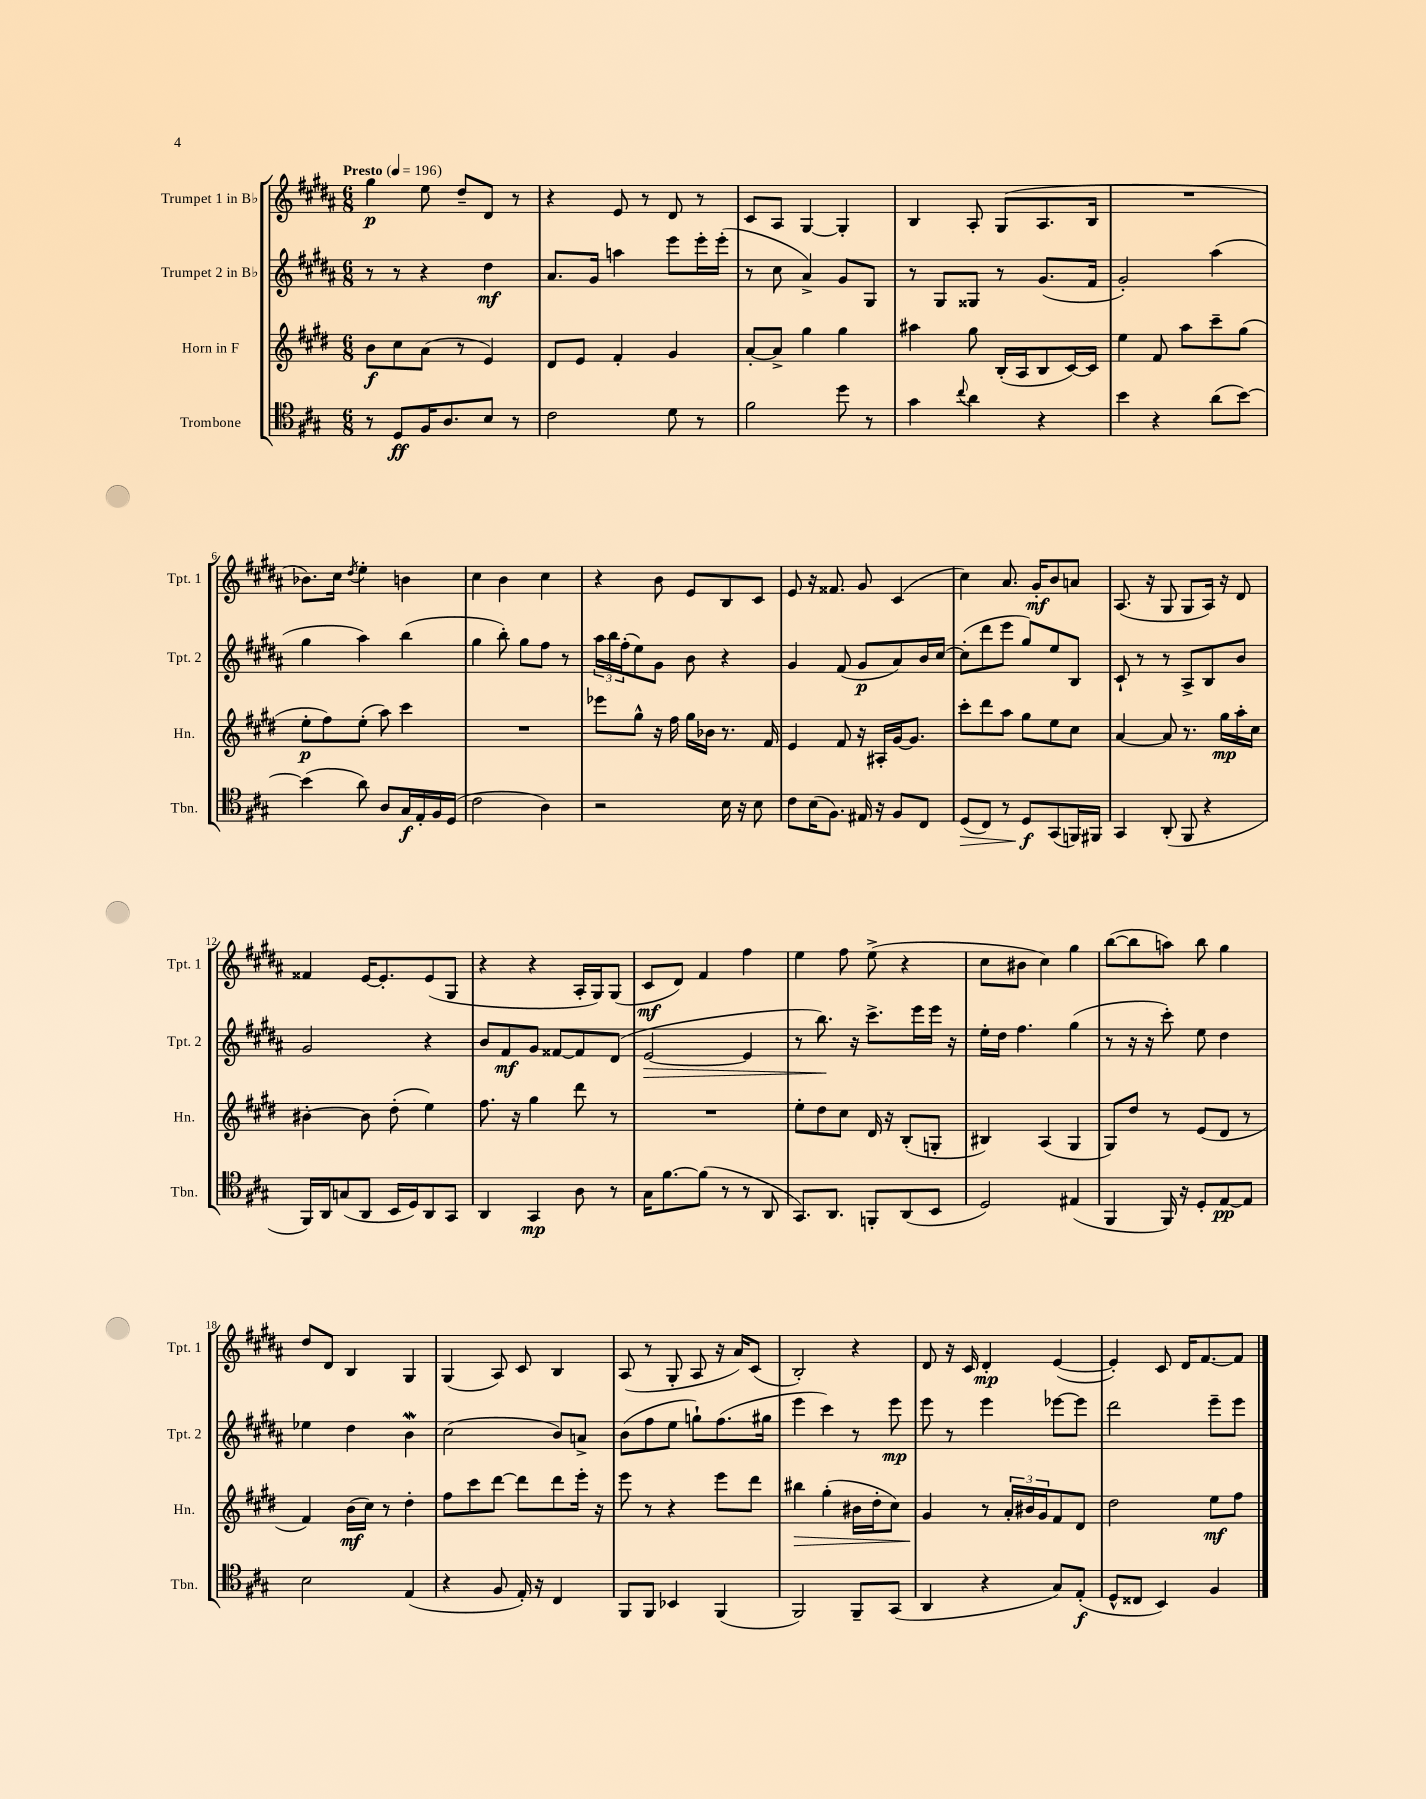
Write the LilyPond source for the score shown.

<<
\new StaffGroup <<
\new Staff = "s0" \with { instrumentName = "Trumpet 1 in Bb" shortInstrumentName = "Tpt. 1" } {
    \clef treble \key b \major \numericTimeSignature \time 6/8 \tempo "Presto" 4 = 196
    gis''4\p e''8 dis''8-- dis'8 r8 |
    r4 e'8 r8 dis'8 r8 |
    cis'8 ais8 gis4~ gis4-. |
    b4 ais8-. gis8( ais8. b16 |
    R2. |
    bes'8.) cis''16 \acciaccatura { dis''8 } e''4-. b'4 |
    cis''4 b'4 cis''4 |
    r4 b'8 e'8 b8 cis'8 |
    e'8 r16 fisis'8. gis'8 cis'4( |
    cis''4) ais'8. gis'16-.\mf b'8 a'8 |
    ais8.( r16 gis8 gis8 ais16) r16 dis'8 |
    fisis'4 e'16~ e'8.-. e'8( gis8 |
    r4 r4 ais16-. gis16) gis8( |
    cis'8\mf dis'8) fis'4 fis''4 |
    e''4 fis''8 e''8->( r4 |
    cis''8 bis'8 cis''4) gis''4 |
    b''8~( b''8 a''8) b''8 gis''4 |
    dis''8 dis'8 b4 gis4 |
    gis4( ais8) cis'8 b4 |
    ais8( r8 gis8-. ais8 r16 ais'16) cis'8( |
    b2-.) r4 |
    dis'8 r16 cis'16 dis'4-.\mp e'4~( |
    e'4-.) cis'8 dis'16 fis'8.~ fis'8 \bar "|." |
}
\new Staff = "s1" \with { instrumentName = "Trumpet 2 in Bb" shortInstrumentName = "Tpt. 2" } {
    \clef treble \key b \major \numericTimeSignature \time 6/8
    r8 r8 r4 dis''4\mf |
    ais'8. gis'16 a''4 e'''8 e'''16-. e'''16-.( |
    r8 cis''8 ais'4->) gis'8 gis8 |
    r8 gis8 gisis8 r8 gis'8.( fis'16 |
    gis'2-.) ais''4( |
    gis''4 ais''4) b''4( |
    gis''4 b''8-.) gis''8 fis''8 r8 |
    \tuplet 3/2 { ais''16 b''16 fis''16-.( } e''8) gis'8 b'8 r4 |
    gis'4 fis'8( gis'8\p ais'8) b'16 cis''16~ |
    cis''8-.( dis'''8 e'''8 gis''8) e''8 b8 |
    cis'8-! r8 r8 ais8-> b8 b'8 |
    gis'2 r4 |
    b'8 fis'8\mf gis'8 fisis'8~ fisis'8 dis'8( |
    e'2~\> e'4 |
    r8 b''8.\!) r16 cis'''8.-> e'''16 e'''16 r16 |
    e''16-. dis''16 fis''4. gis''4( |
    r8 r16 r16 cis'''8-.) e''8 dis''4 |
    ees''4 dis''4 b'4\mordent |
    cis''2( b'8) a'8-> |
    b'8( fis''8 e''8 g''8-!) fis''8.( gis''16 |
    e'''4 cis'''4) r8 e'''8\mp |
    e'''8 r8 e'''4 ees'''8~ ees'''8 |
    dis'''2 e'''8-- e'''8 \bar "|." |
}
\new Staff = "s2" \with { instrumentName = "Horn in F" shortInstrumentName = "Hn." } {
    \clef treble \key e \major \numericTimeSignature \time 6/8
    b'8\f cis''8 a'8( r8 e'4) |
    dis'8 e'8 fis'4-. gis'4 |
    a'8~-. a'8-> gis''4 gis''4 |
    ais''4 gis''8 b16-.( a16 b8 cis'16~) cis'16 |
    e''4 fis'8 a''8 cis'''8-- gis''8( |
    e''8-.\p fis''8) e''8-.( a''8) cis'''4 |
    R2. |
    ees'''8 gis''8-^ r16 fis''16 gis''16 bes'16 r8. fis'16 |
    e'4 fis'8 r16 ais16-. gis'16~ gis'8. |
    cis'''8-. dis'''8 a''8 gis''8 e''8 cis''8 |
    a'4~ a'8 r8. gis''16\mp a''16-. cis''16 |
    bis'4~-. bis'8 dis''8-.( e''4) |
    fis''8. r16 gis''4 dis'''8 r8 |
    R2. |
    e''8-. dis''8 cis''8 dis'16 r16 b8-.( g8-. |
    bis4) a4( gis4 |
    gis8) dis''8 r8 e'8( dis'8 r8 |
    fis'4) b'16\mf( cis''16) r8 dis''4-. |
    fis''8 cis'''8 dis'''8~ dis'''8 dis'''8 e'''16-. r16 |
    e'''8 r8 r4 e'''8 dis'''8 |
    bis''4\> gis''4-.( bis'16 dis''16-. cis''8) |
    gis'4\! r8 \tuplet 3/2 { a'16-. bis'16 gis'16 } fis'8 dis'8 |
    dis''2 e''8\mf fis''8 \bar "|." |
}
\new Staff = "s3" \with { instrumentName = "Trombone" shortInstrumentName = "Tbn." } {
    \clef tenor \key a \major \numericTimeSignature \time 6/8
    r8 d8\ff fis16 a8. b8 r8 |
    cis'2 d'8 r8 |
    fis'2 d''8 r8 |
    gis'4 \appoggiatura { cis''8 } a'4 r4 |
    b'4 r4 a'8( b'8~) |
    b'4( a'8) a8 gis16\f e16-. fis16 d16( |
    cis'2 a4) |
    r2 b16 r16 b8 |
    cis'8 b16( fis8.) eis16 r16 fis8 cis8 |
    d8\>( cis8) r8 d8\f\! gis,8( f,16) fis,16 |
    gis,4 a,8-.( fis,8 r4 |
    fis,16) a,16 g8( a,8 b,16 d16) a,8 gis,8 |
    a,4 gis,4\mp a8 r8 |
    gis16 fis'8.~ fis'8( r8 r8 a,8 |
    gis,8.) a,8. f,8-. a,8( b,8 |
    d2) eis4( |
    fis,4 fis,16) r16 d8-. e8~\pp e8 |
    b2 e4( |
    r4 fis8 e16-.) r16 cis4 |
    fis,8 fis,8 bes,4 fis,4( |
    fis,2) fis,8-- gis,8( |
    a,4 r4 gis8) e8-.\f( |
    d8-^ cisis8 b,4) fis4 \bar "|." |
}
>>
>>
